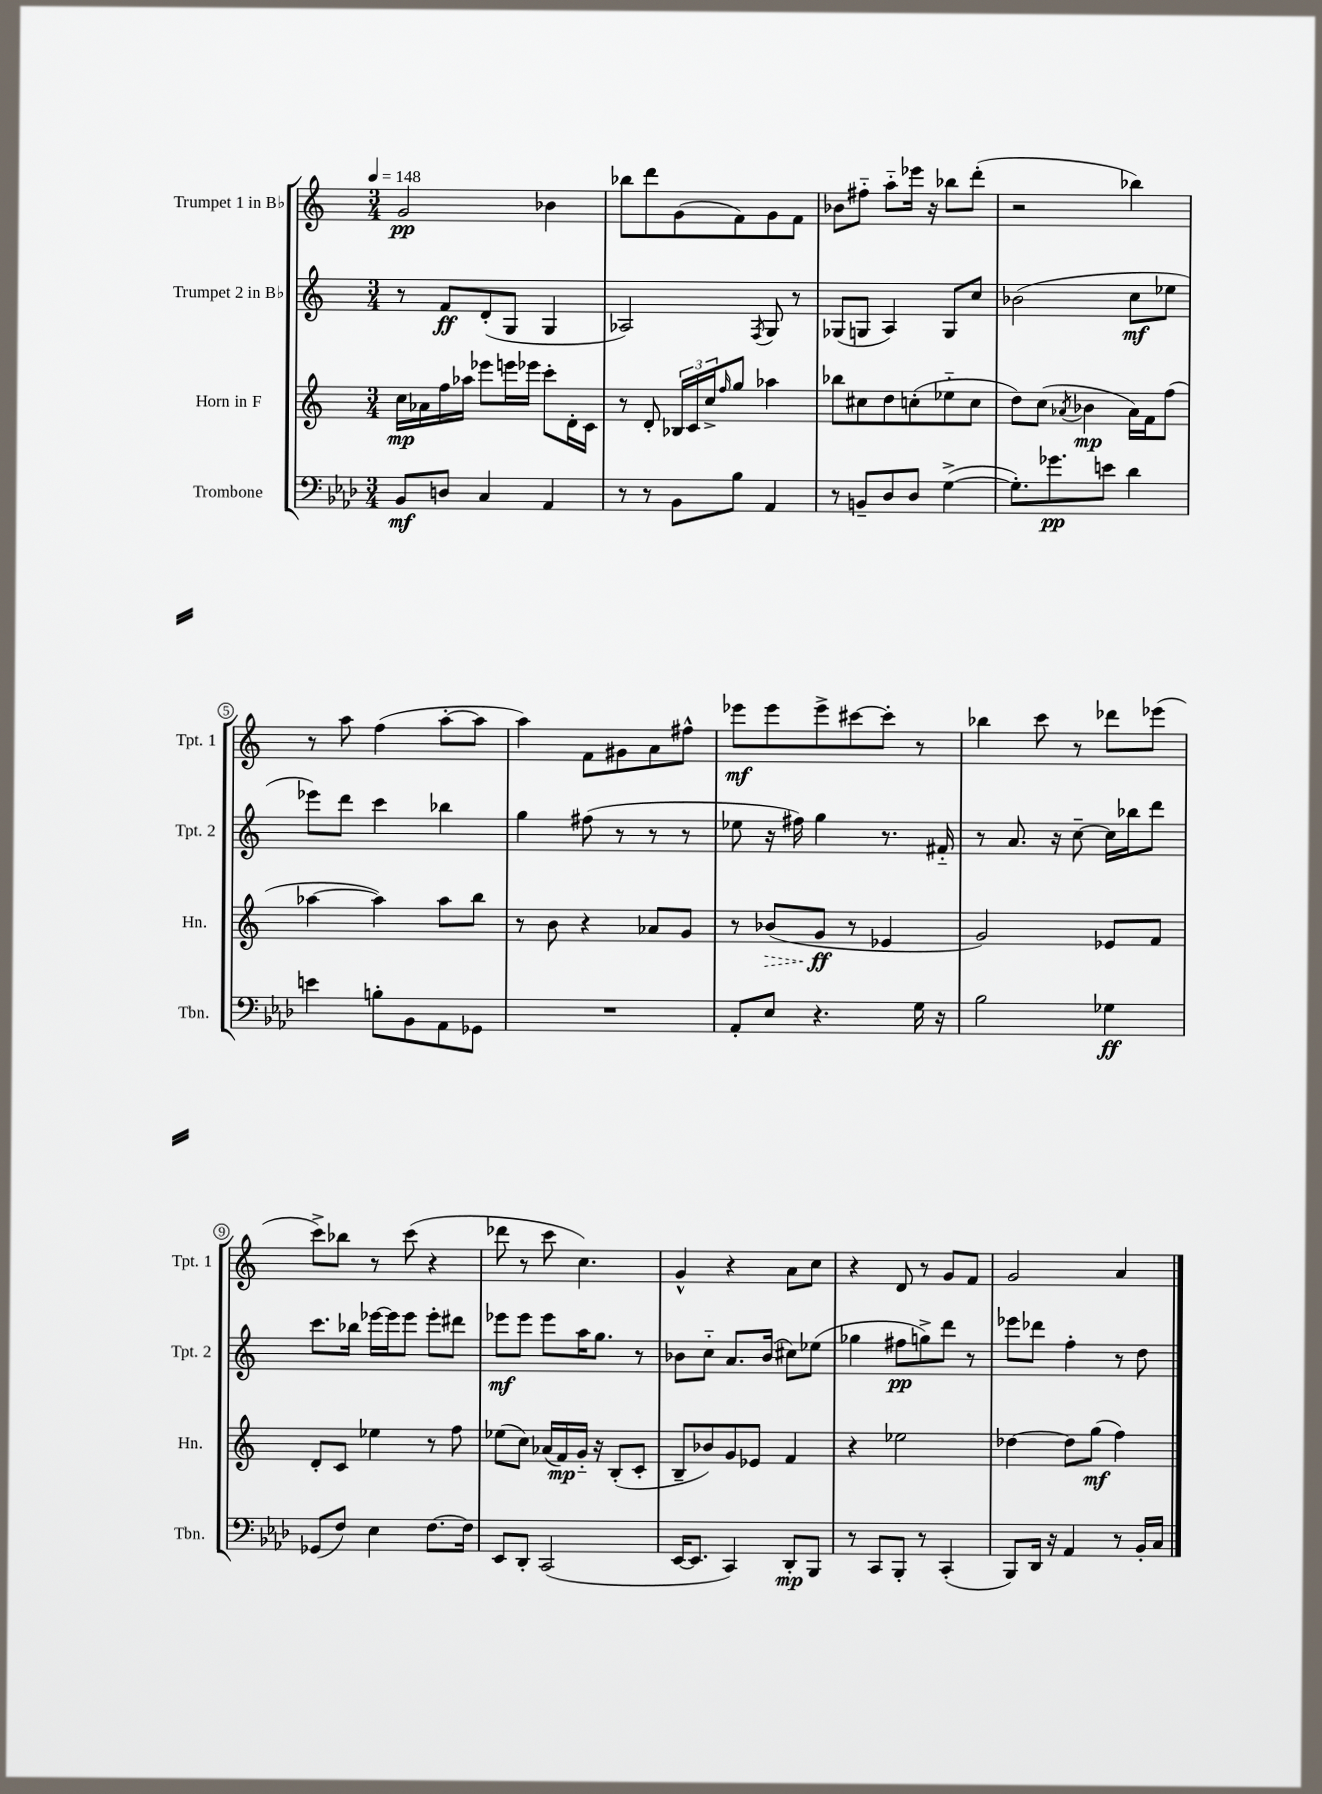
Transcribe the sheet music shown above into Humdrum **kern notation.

**kern	**dynam	**kern	**dynam	**kern	**dynam	**kern	**dynam
*part4	*part4	*part3	*part3	*part2	*part2	*part1	*part1
*staff4	*staff4	*staff3	*staff3	*staff2	*staff2	*staff1	*staff1
*I"Trombone	*	*I"Horn in F	*	*I"Trumpet 2 in B♭	*	*I"Trumpet 1 in B♭	*
*I'Tbn.	*	*I'Hn.	*	*I'Tpt. 2	*	*I'Tpt. 1	*
*clefF4	*	*clefG2	*	*clefG2	*	*clefG2	*
*k[b-e-a-d-]	*	*k[]	*	*k[]	*	*k[]	*
*M3/4	*	*M3/4	*	*M3/4	*	*M3/4	*
*MM148	*	*MM148	*	*MM148	*	*MM148	*
=1	=1	=1	=1	=1	=1	=1	=1
8BB-/L	mf	16cc\LL	mp	8r	.	2g/	pp
.	.	16a-X\	.	.	.	.	.
8Dn/J	.	16ff\	.	8f/L	ff	.	.
.	.	16aa-X\JJ	.	.	.	.	.
4C/	.	8eee-X\L	.	(8d'/	.	.	.
.	.	16eeen\L	.	8G/J	.	.	.
.	.	16eee-X\JJ	.	.	.	.	.
4AA-/	.	8ccc'\L	.	4G/	.	4b-X\	.
.	.	16d'\L	.	.	.	.	.
.	.	16c\JJ	.	.	.	.	.
=2	=2	=2	=2	=2	=2	=2	=2
8r	.	8r	.	2A-X/)	.	8bb-X\L	.
8r	.	8d'/	.	.	.	8ddd\	.
8BB-\L	.	24B-X/LL	.	.	.	(8g\	.
.	.	24c/	.	.	.	.	.
.	.	24cc^/J	.	.	.	.	.
.	.	16qqff/	.	.	.	.	.
8B-\J	.	8gg/J	.	.	.	8f\)	.
.	.	.	.	8qF/	.	.	.
4AA-/	.	4aa-X\	.	8G/	.	8g\	.
.	.	.	.	8r	.	8f\J	.
=3	=3	=3	=3	=3	=3	=3	=3
8r	.	8bb-X\L	.	(8G-X/L	.	8b-X\L	.
8BBn~/L	.	8cc#X\	.	8Gn/J	.	8ff#X\J	.
8D-/	.	8dd\	.	4A/)	.	8aa\L	.
8D-/J	.	(8ccn'\	.	.	.	16eee-X\Jk	.
.	.	.	.	.	.	16r	.
([4G^\	.	8ee-X\	.	8G/L	.	8bb-X\L	.
.	.	8cc\J	.	8cc/J	.	(8ddd'\J	.
=4	=4	=4	=4	=4	=4	=4	=4
8.G'\L])	.	8dd\L)	.	(2b-X\	.	2r	.
.	.	(8cc\J	.	.	.	.	.
8.g-X\	pp	.	.	.	.	.	.
.	.	8qa-X/	.	.	.	.	.
.	.	4b-X\	mp	.	.	.	.
8en\J	.	.	.	.	.	.	.
4d-\	.	16a-\LL)	.	8cc\L	mf	4bb-X\)	.
.	.	16f\J	.	.	.	.	.
.	.	(8ff\J	.	8ee-X\J	.	.	.
!!LO:LB:g=z
=5	=5	=5	=5	=5	=5	=5	=5
4en\	.	[4aa-X\	.	8eee-X\L)	.	8r	.
.	.	.	.	8ddd\J	.	8aa\	.
8Bn'\L	.	4aa-\])	.	4ccc\	.	(4ff\	.
8BB-\	.	.	.	.	.	.	.
8AA-\	.	8aa-\L	.	4bb-X\	.	[8aa'\L	.
8GG-X\J	.	8bb\J	.	.	.	8aa\J]	.
=6	=6	=6	=6	=6	=6	=6	=6
2.r	.	8r	.	4gg\	.	4aa\)	.
.	.	8b\	.	.	.	.	.
.	.	4r	.	(8ff#X\	.	8f\L	.
.	.	.	.	8r	.	8g#X\	.
.	.	8a-X/L	.	8r	.	8a\	.
.	.	8g/J	.	8r	.	8ff#X^^\J	.
=7	=7	=7	=7	=7	=7	=7	=7
8AA-'/L	.	8r	.	8ee-X\	.	8eee-X\L	mf
!	!	!	!LO:HP:b	!	!	!	!
8E-/J	.	(8b-X/L	>	16r	.	8eee-\	.
.	.	.	.	16ff#X\)	.	.	.
4.r	.	8g/J	ff	4gg\	.	8eee-^\	.
.	.	8r	]	.	.	[8ccc#X\	.
.	.	4e-X/	.	8.r	.	8ccc#'\J]	.
16G\	.	.	.	.	.	8r	.
16r	.	.	.	16f#X/	.	.	.
=8	=8	=8	=8	=8	=8	=8	=8
2B-\	.	2g/)	.	8r	.	4bb-X\	.
.	.	.	.	8.a/	.	.	.
.	.	.	.	.	.	8ccc\	.
.	.	.	.	16r	.	.	.
.	.	.	.	[8cc~\	.	8r	.
4G-X\	ff	8e-X/L	.	16cc\LL]	.	8ddd-X\L	.
.	.	.	.	16bb-X\J	.	.	.
.	.	8f/J	.	8ddd\J	.	(8eee-X\J	.
!!LO:LB:g=z
=9	=9	=9	=9	=9	=9	=9	=9
(8GG-X/L	.	8d'/L	.	8.ccc\L	.	8ccc^\L)	.
8F/J)	.	8c/J	.	.	.	8bb-X\J	.
.	.	.	.	16bb-X\Jk	.	.	.
4E-\	.	4ee-X\	.	[16eee-X\LL	.	8r	.
.	.	.	.	16eee-\J]	.	.	.
.	.	.	.	8eee-\J	.	(8ccc\	.
[8.F\L	.	8r	.	8eee-'\L	.	4r	.
.	.	8ff\	.	8ddd#X\J	.	.	.
16F\Jk]	.	.	.	.	.	.	.
=10	=10	=10	=10	=10	=10	=10	=10
8EE-/L	.	(8ee-X\L	.	8eee-X\L	mf	8ddd-X\	.
8DD-'/J	.	8cc\J)	.	8eee-\J	.	8r	.
(2CC/	.	(16a-X/LL	.	8eee-\L	.	8ccc\	.
.	.	16f/)	mp	.	.	.	.
.	.	16g/JJ	.	16aa\K	.	4.cc\)	.
.	.	16r	.	8.gg\J	.	.	.
.	.	(8B'/L	.	.	.	.	.
.	.	8c'/J	.	8r	.	.	.
=11	=11	=11	=11	=11	=11	=11	=11
[16EE-/KL	.	8B~/L	.	8b-X\L	.	4g^^/	.
8.EE-/J]	.	.	.	.	.	.	.
.	.	8b-X/)	.	8cc\J	.	.	.
4CC/)	.	8g/	.	8.a/L	.	4r	.
.	.	8e-X/J	.	.	.	.	.
.	.	.	.	(16b-/Jk	.	.	.
8DD-'/L	mp	4f/	.	8cc#X\L)	.	8a\L	.
8BBB-/J	.	.	.	(8ee-X\J	.	8cc\J	.
=12	=12	=12	=12	=12	=12	=12	=12
8r	.	4r	.	4gg-X\	.	4r	.
8CC/L	.	.	.	.	.	.	.
8BBB-'/J	.	2ee-X\	.	8ff#X\L	pp	8d/	.
8r	.	.	.	8ggn^\)	.	8r	.
(4CC'/	.	.	.	8ddd\J	.	8g/L	.
.	.	.	.	8r	.	8f/J	.
=13	=13	=13	=13	=13	=13	=13	=13
8BBB-/L)	.	[4dd-X\	.	8eee-X\L	.	2g/	.
16DD-/Jk	.	.	.	8ddd-X\J	.	.	.
16r	.	.	.	.	.	.	.
4AA-/	.	8dd-\L]	.	4ff'\	.	.	.
.	.	(8gg\J	mf	.	.	.	.
8r	.	4ff\)	.	8r	.	4a/	.
16BB-'/LL	.	.	.	8dd\	.	.	.
16C/JJ	.	.	.	.	.	.	.
==	==	==	==	==	==	==	==
*-	*-	*-	*-	*-	*-	*-	*-
